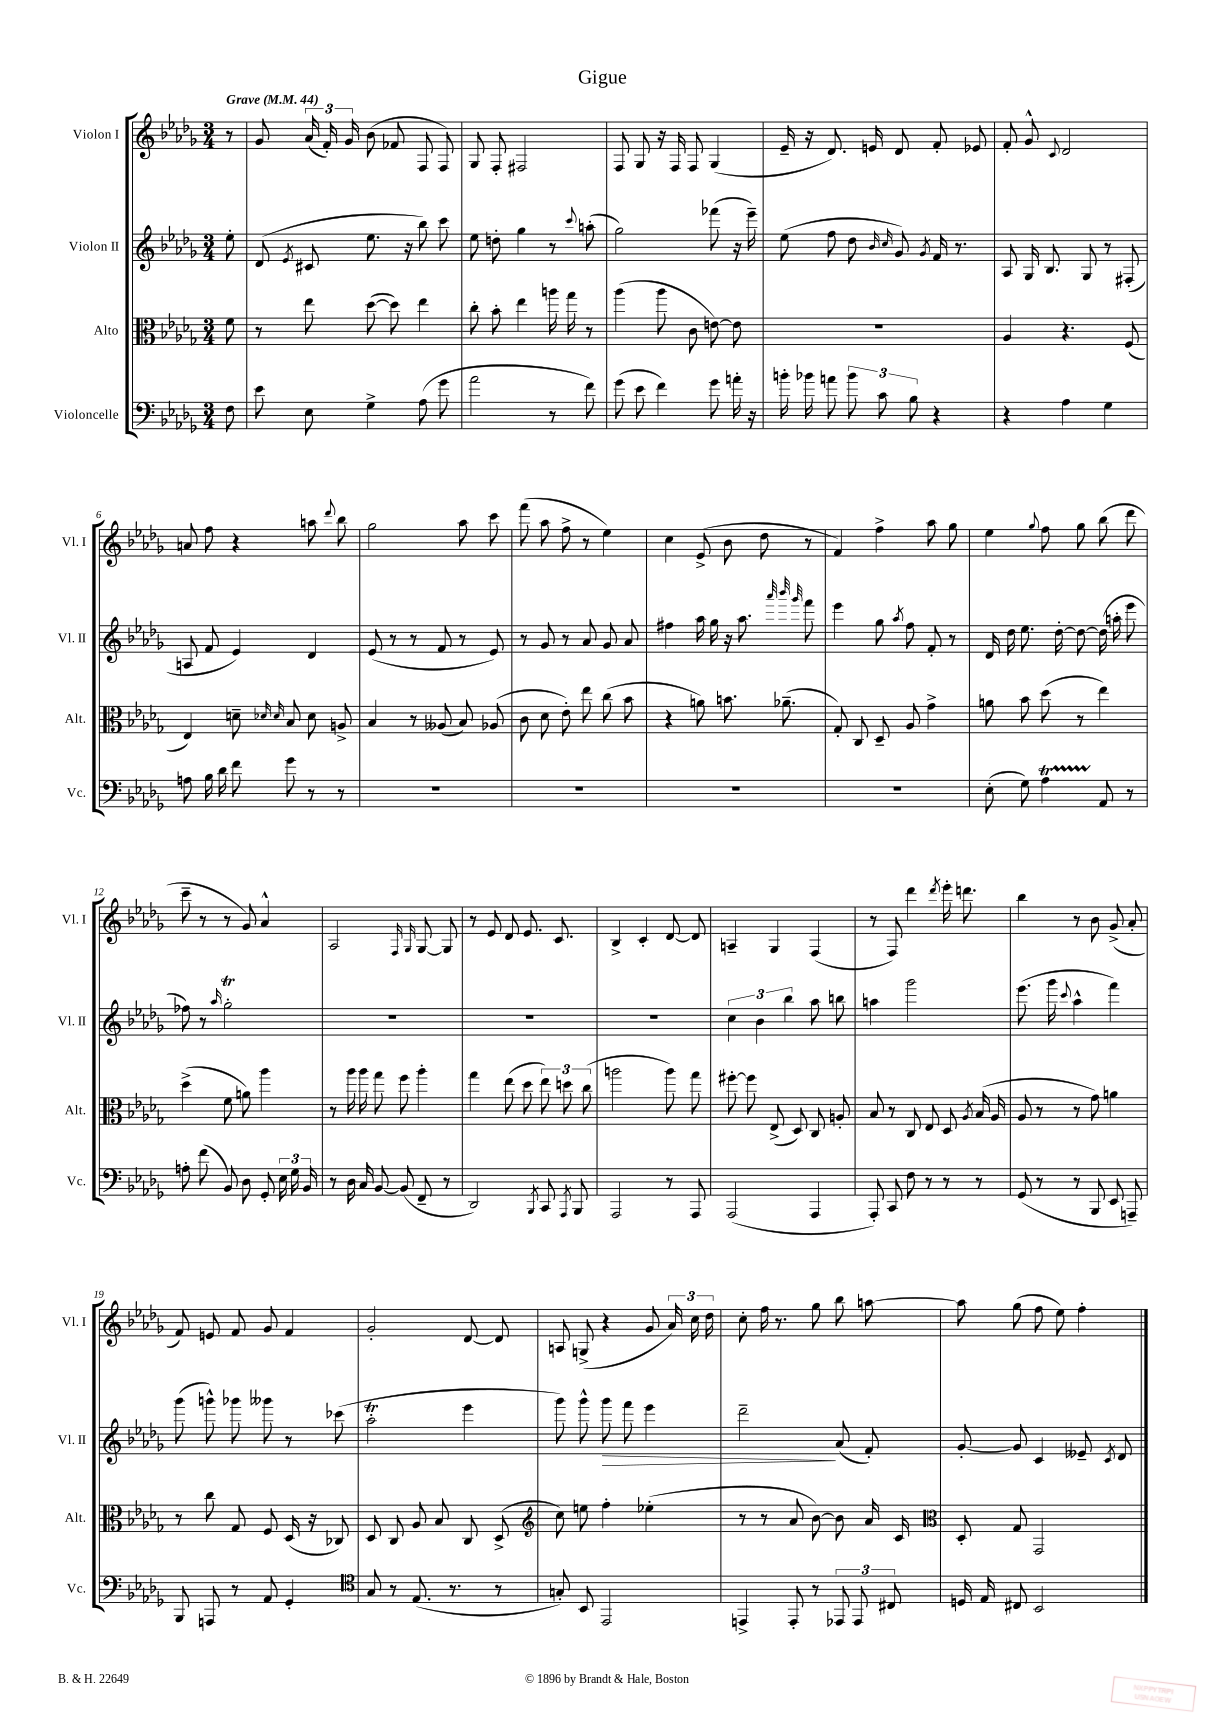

**kern	**kern	**kern	**kern
*staff4	*staff3	*staff2	*staff1
*clefF4	*clefC3	*clefG2	*clefG2
*k[b-e-a-d-g-]	*k[b-e-a-d-g-]	*k[b-e-a-d-g-]	*k[b-e-a-d-g-]
*M3/4	*M3/4	*M3/4	*M3/4
*MM44	*MM44	*MM44	*MM44
8F	8f	8ee-'	8r
=	=	=	=
8e-	8r	(8d-	8g-
.	.	8qe-	.
8E-	8ee-	8c#	(24a-
.	.	.	24f')
.	.	.	24g-
4G-^	([8dd-	8.ee-	(8b-
.	8dd-])	.	8f-
.	.	16r	.
(8A-	4ee-	8bb-)	8F
8g-	.	8ccc	8F)
=	=	=	=
2a-	8cc'	8ee-	8G-
.	8b-'	8dd'	8F'
.	4ee-	4gg-	2F#
8r	16aa	8r	.
.	16gg-	.	.
.	.	8qqccc	.
8f)	8r	(8aa'	.
=	=	=	=
(8g-	(4aa-	2gg-)	8F
8e-	.	.	8G-
4f)	8aa-	.	16r
.	.	.	16F
.	8c	.	8F
8g-	[8e)	(8fff-	(4G-
16a'	8e]	16r	.
16r	.	16eee-~)	.
=	=	=	=
16b'	2.r	(8ee-	16e-~
16b-	.	.	16r
8a	.	8ff	8.d-)
12b-	.	8dd-	.
.	.	.	16e
12c	.	.	.
.	.	16qqb-	.
.	.	16qqcc	.
.	.	8g-)	8d-
12B-	.	.	.
.	.	8qg-	.
4r	.	16f	8f'
.	.	8.r	.
.	.	.	8e-
=	=	=	=
4r	4A-	8A-	8f'
.	.	16G-	8g-^^
.	.	8.B-	.
.	.	.	8qqc
4A-	4.r	.	2d-
.	.	8G-	.
4G-	.	8r	.
.	(8F	(8F#'	.
=	=	=	=
8A	4E-)	8A	8a
16B-	.	8f	8ff
16d-	.	.	.
8f	8d~	4e-)	4r
.	16qqd-	.	.
.	16qqd-	.	.
8g-	8B-	.	.
8r	8d-	4d-	8aa
.	.	.	8qqddd-
8r	8A^	.	8bb-
=	=	=	=
2.r	4B-	(8e-	2gg-
.	.	8r	.
.	8r	8r	.
.	(8A--	8f	.
.	8B-)	8r	8aa-
.	(8A-	8e-)	8ccc
=	=	=	=
2.r	8c	8r	(8fff
.	8d-	8g-	8aa-
.	8e-')	8r	8ff^
.	8ee-	8a-	8r
.	(8cc	8g-	4ee-)
.	8b-	8a-	.
=	=	=	=
2.r	4r	4ff#	4cc
.	8a)	16aa-	(8e-^
.	.	16gg-	.
.	8.b	16r	8b-
.	.	8.aa-	.
.	.	.	8dd-
.	(8.a-~	.	.
.	.	32qqaaa-	.
.	.	32qqbbb-	.
.	.	32qqggg-	.
.	.	8fff	8r
=	=	=	=
2.r	8G-')	4eee-	4f)
.	8C	.	.
.	8D-~	8gg-	4ff^
.	.	8qaa-	.
.	8A-	8ff	.
.	4g-^	8f'	8aa-
.	.	8r	8gg-
=	=	=	=
(8E-'	8a	16d-	4ee-
.	.	16dd-	.
8G-)	8b-	8.ee-	.
.	.	.	8qqgg-
4A-	(8dd-	.	8ff
.	.	[16dd-'	.
.	8r	8dd-_	8gg-
8AA-	4ee-)	(16dd-]	(8bb-
.	.	16aa'	.
8r	.	8eee-	8ddd-
=	=	=	=
8A'	(4dd-^	8ff-)	8ccc~
(8f	.	8r	8r
.	.	16qqaa-	.
8BB-)	8f	2gg-'	8r
8D-	8a)	.	8g-)
8GG-'	4aa-	.	4a-^^
24E-	.	.	.
24G-	.	.	.
24BB-	.	.	.
=	=	=	=
8r	8r	2.r	2A-
16D-	16aa-	.	.
16C	16aa-	.	.
[8BB-	8gg-	.	.
(8BB-]	8ff	.	.
.	.	.	16qqF
.	.	.	16qqG-
8FF~	4aa-'	.	[8G-
8r	.	.	8G-]
=	=	=	=
2DD-)	4gg-	2.r	8r
.	.	.	8e-
.	(8ee-	.	8d-
.	8dd-	.	8.e-
8qBBB-	.	.	.
8CC	12ee-)	.	.
.	.	.	8.c
.	12dd	.	.
8qAAA-	.	.	.
8BBB-	.	.	.
.	(12cc	.	.
=	=	=	=
2AAA-	2aa	2.r	4B-^
.	.	.	4c'
8r	8aa)	.	[8d-
8AAA-	8gg-	.	8d-]
=	=	=	=
(2AAA-	[8ff#'	6cc	4A~
.	8ff#]	.	.
.	.	6b-	.
.	(8E-^	.	4G-
.	.	6bb-	.
.	8D-)	.	.
4AAA-	8C	8aa-	(4F
.	8A'	8bb	.
=	=	=	=
8AAA-')	8B-	4aa	8r
8CC	8r	.	8F)
8F	8C	2ggg-	4ddd-
8r	8E-	.	.
.	.	.	8qddd-
8r	8D-	.	16eee-'
.	.	.	8.ddd
.	8qA-	.	.
8r	(16B-	.	.
.	16A-	.	.
=	=	=	=
(8GG-	8A-	(8.eee-	4bb-
8r	8r	.	.
.	.	16ggg-	.
.	.	8qqccc	.
8r	8r	4aa-^^	8r
8BBB-	8g-)	.	8b-
8EE-	4a	4fff)	(8g-^
8AAA~)	.	.	8a-'
=	=	=	=
8BBB-	8r	(8ggg-	8f)
8AAA	8cc	8ggg^^)	8e
8r	8G-	8ggg-	8f
8AA-	8F	8ggg--	8g-
4GG-'	(16D-	8r	4f
.	16r	.	.
.	8C-)	(8ccc-	.
=	=	=	=
*clefC4	*	*	*
8G-	8D-	2aa-'	2g-'
8r	8C	.	.
(8.E-	8A-	.	.
.	8B-	.	.
8.r	.	.	.
.	8C	4eee-	[8d-
8r	(8D-^	.	8d-]
=	=	=	=
*	*clefG2	*	*
8G')	8cc)	8ggg-)	8A
8BB-	8ee	8ggg-^^	(8G^
2EE-	4ff'	8ggg-	4r
.	.	8fff	.
.	(4ee-'	4eee-	8g-
.	.	.	24a-)
.	.	.	24cc
.	.	.	24dd-
=	=	=	=
4EE^	8r	2ddd-~	8cc'
.	8r	.	16ff
.	.	.	8.r
8EE'	8a-	.	.
8r	[8b-)	.	8gg-
12EE-	8b-]	(8a-	8bb-
12EE-	.	.	.
.	16a-	8f')	[8aa
12C#	.	.	.
.	16c	.	.
=	=	=	=
*	*clefC3	*	*
16D	8D-'	[8g-'	8aa]
16E-	.	.	.
8C#	8G-	8g-]	(8gg-
2BB-	2GG-	4c	8ff
.	.	.	8ee-)
.	.	8e--~	4ff'
.	.	8qc	.
.	.	8d-	.
==	==	==	==
*-	*-	*-	*-
